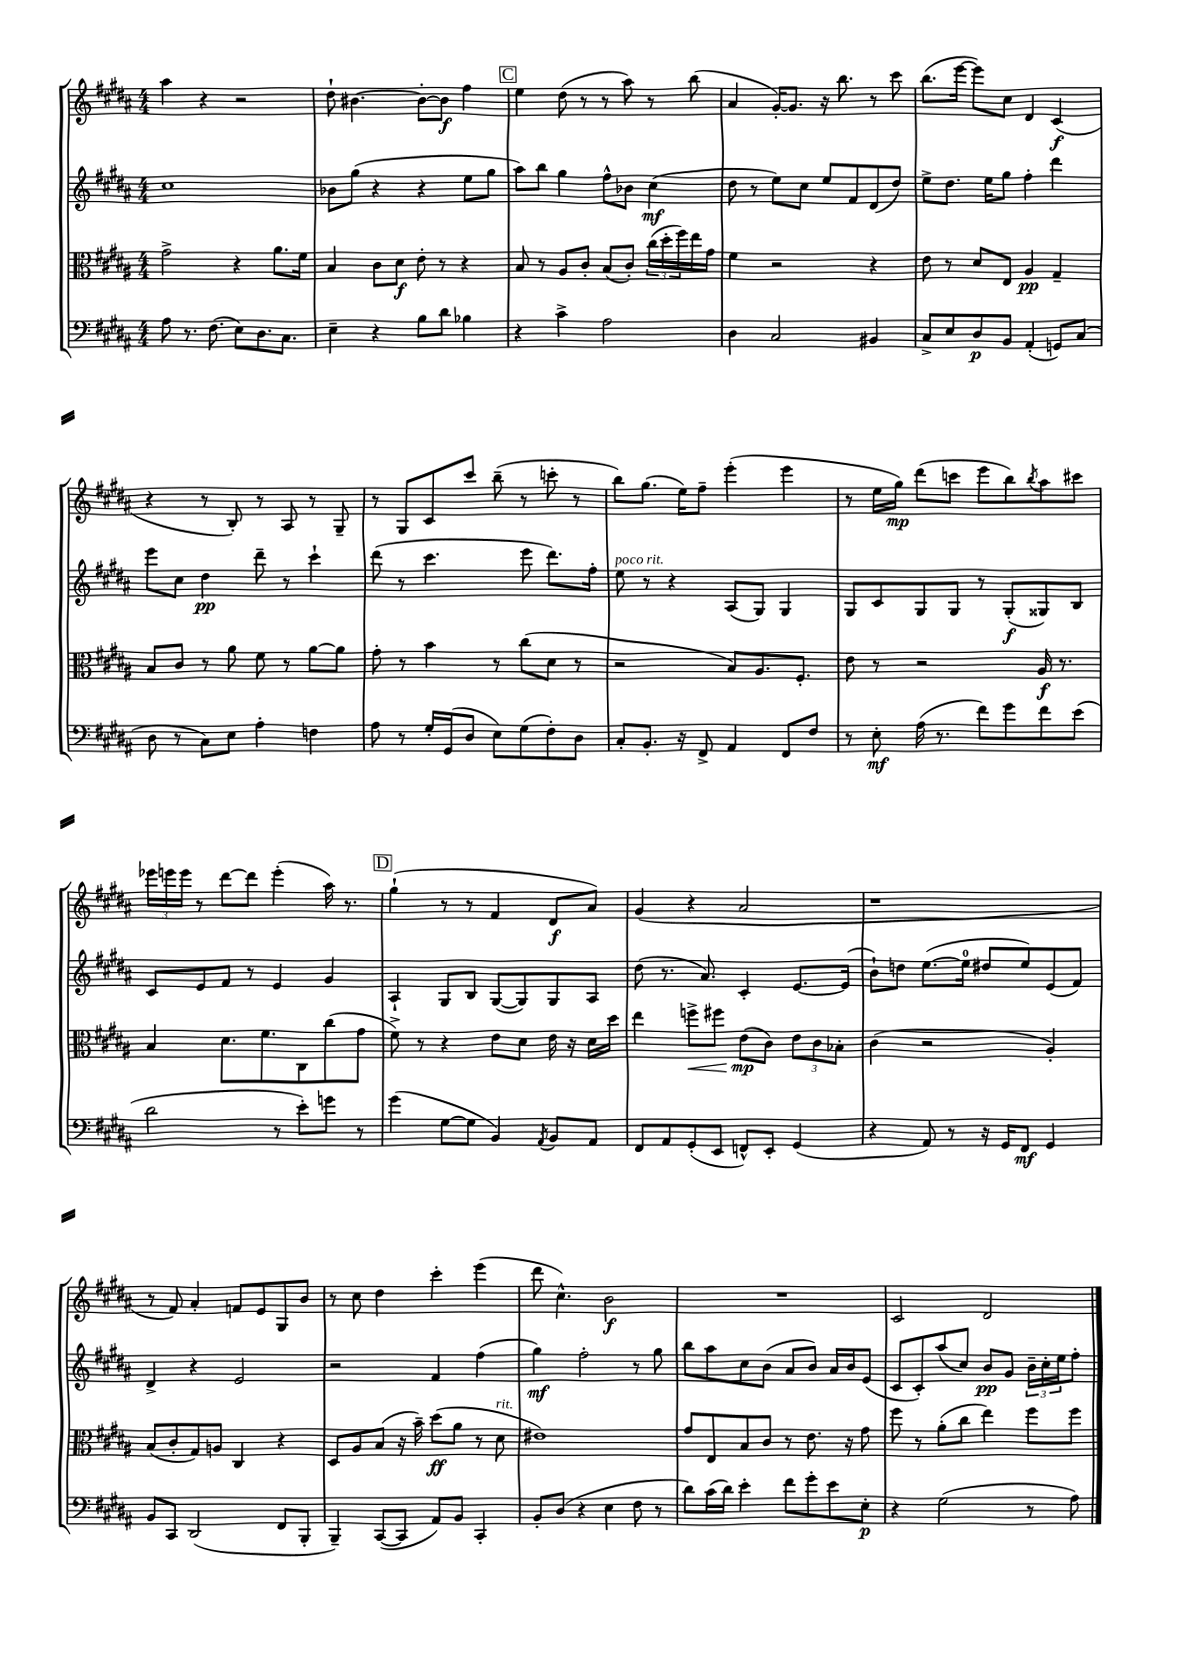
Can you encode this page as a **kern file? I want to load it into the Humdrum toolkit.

**kern	**kern	**kern	**kern
*staff4	*staff3	*staff2	*staff1
*clefF4	*clefC3	*clefG2	*clefG2
*k[f#c#g#d#a#]	*k[f#c#g#d#a#]	*k[f#c#g#d#a#]	*k[f#c#g#d#a#]
*M4/4	*M4/4	*M4/4	*M4/4
8A#\	2g#^\	1cc#	4aa#\
8.r	.	.	.
.	.	.	4r
(8.F#\	.	.	.
8E\L)	4r	.	2r
8.D#\	.	.	.
.	8.a#\L	.	.
8.C#\J	.	.	.
.	16f#\Jk	.	.
=	=	=	=
4E~\	4B/	8b-\L	8dd#`\
.	.	(8gg#\J	[4.b#\
4r	8c#\L	4r	.
.	8d#\J	.	.
8B\L	8e'\	4r	8b#'\_L
8d#\J	8r	.	8b#\]J
4B-\	4r	8ee\L	4ff#\
.	.	8gg#\J	.
=	=	=	=
4r	8B/	8aa#\L)	4ee\
.	8r	8bb\J	.
4c#^\	8A#/L	4gg#\	(8dd#\
.	8c#'/J	.	8r
2A#\	(8B/L	8ff#^^\L	8r
.	8c#'/J)	8b-\J	8aa#\)
.	(24cc#\LL	(4cc#\	8r
.	24dd#'\	.	.
.	24ff#\)	.	.
.	16ee\	.	(8bb\
.	16g#\JJ	.	.
=	=	=	=
4D#\	4f#\	8dd#\	4a#/
.	.	8r	.
2C#/	2r	8ee\L)	[16g#'/LK)
.	.	.	8.g#/]J
.	.	8cc#\J	.
.	.	8ee/L	16r
.	.	.	8.bb\
.	.	8f#/	.
4BB#/	4r	(8d#/	8r
.	.	8dd#/J)	8ccc#\
=	=	=	=
8C#^/L	8e\	8ee^\L	(8.bb\L
8E/	8r	8.dd#\J	.
.	.	.	[16eee\Jk
8D#/	8d#/L	.	8eee\]L)
.	.	16ee\LK	.
8BB/J	8E/J	8gg#\J	8cc#\J
(4AA#'/	4A#/	4ff#'\	4d#/
8GG/L)	4G#~/	4ddd#\	(4c#/
(8C#/J	.	.	.
=	=	=	=
8D#\	8B/L	8eee\L	4r
8r	8c#/J	8cc#\J	.
8C#\L)	8r	4dd#\	8r
8E\J	8a#\	.	8B'/)
4A#'\	8f#\	8ddd#~\	8r
.	8r	8r	8A#/
4F\	[8a#\L	4ccc#`\	8r
.	8a#\]J	.	8G#~/
=	=	=	=
8A#\	8g#'\	(8ddd#\	8r
8r	8r	8r	8G#/L
16G#'/LL	4b\	4.ccc#\	8c#/
(16GG#/J	.	.	.
8D#/J	.	.	8ccc#/J
8E\L)	8r	.	(8bb~\
(8G#\	(8cc#\L	8eee\	8r
8F#'\)	8d#\J	8.ddd#\L)	8ccc'\
8D#\J	8r	.	8r
.	.	16ff#'\Jk	.
=	=	=	=
8C#'/L	2r	8ee\	8bb\L)
8.BB'/J	.	8r	(8.gg#\J
.	.	4r	.
16r	.	.	16ee\LK)
8FF#^/	.	.	8ff#~\J
4AA#/	8B/L)	(8A#/L	(4eee'\
.	8.A#/	8G#/J)	.
8FF#/L	.	4G#/	4eee\
.	8.F#'/J	.	.
8F#/J	.	.	.
=	=	=	=
8r	8e\	8G#/L	8r
8E'\	8r	8c#/	16ee\LL
.	.	.	16gg#\JJ)
(16A#\	2r	8G#/	(8ddd#\L
8.r	.	.	.
.	.	8G#/J	8ccc\J
8f#\L)	.	8r	8eee\L
8g#\	.	(8G#'/L	8bb\)
.	.	.	8qbb/
8f#\	16A#/	8G##/)	8aa#\
.	8.r	.	.
(8e\J	.	8B/J	8ccc#\J
=	=	=	=
2d#\	4B/	8c#/L	24eee-\LL
.	.	.	24eee\
.	.	.	24eee\JJ
.	.	8e/	8r
.	8.d#\L	8f#/J	[8ddd#\L
.	.	8r	8ddd#\]J
.	8.f#\	.	.
8r	.	4e/	(4eee'\
8e'\L)	8C#\	.	.
8g\J	(8cc#\	4g#/	16aa#\)
.	.	.	8.r
8r	8g#\J	.	.
=	=	=	=
(4g#\	8f#^\)	4A#`/	(4gg#`\
.	8r	.	.
[8G#\L	4r	8G#/L	8r
8G#\]J	.	8B/J	8r
4BB/)	8e\L	([8G#/L	4f#/
.	8d#\J	8G#/])	.
8qAA#/	.	.	.
8BB/L	16e\	8G#/	8d#/L
.	16r	.	.
8AA#/J	16d#\LL	8A#/J	8a#/J)
.	16dd#\JJ	.	.
=	=	=	=
8FF#/L	4ee\	(8dd#\	(4g#/
8AA#/	.	8.r	.
(8GG#'/	8ff^\L	.	4r
.	.	8.a#/)	.
8EE/J	8ff#\J	.	.
8FF^^/L)	(8e\L	4c#'/	2a#/
8EE'/J	8c#\J)	.	.
(4GG#/	12e\L	[8.e/L	.
.	12c#\	.	.
.	12B-'\J	.	.
.	.	(16e/]Jk	.
=	=	=	=
4r	(4c#\	8b`\L)	1r
.	.	8dd\J	.
8AA#/)	2r	([8.ee\L	.
8r	.	.	.
.	.	16ee\]Jk	.
16r	.	8dd#/L	.
16GG#/LK	.	.	.
8FF#/J	.	8ee/)	.
4GG#/	4A#'/)	(8e/	.
.	.	8f#/J)	.
=	=	=	=
8BB/L	(8B/L	4d#^/	8r
8CC#/J	8c#'/	.	8f#/)
(2DD#/	8G#/)	4r	4a#'/
.	8A/J	.	.
.	4C#/	2e/	8f/L
.	.	.	8e/
8FF#/L	4r	.	8G#/
8BBB'/J	.	.	8b/J
=	=	=	=
4BBB~/)	8D#/L	2r	8r
.	8A#/	.	8cc#\
([8CC#/L	(8B/J	.	4dd#\
8CC#/]J	16r	.	.
.	16b~\)	.	.
8AA#/L)	(8dd#\L	4f#/	4ccc#'\
8BB/J	8a#\J	.	.
4CC#'/	8r	(4ff#\	(4eee\
.	8d#\	.	.
=	=	=	=
8BB'/L	1e#)	4gg#\)	8ddd#\
(8D#/J	.	.	4.cc#^^\)
4r	.	2ff#'\	.
4E\	.	.	2b\
8F#\	.	8r	.
8r	.	8gg#\	.
=	=	=	=
8d#\L)	8g#/L	8bb\L	1r
(16c#\L	8E/	8aa#\	.
16d#\JJ)	.	.	.
4e'\	8B/	8cc#\	.
.	8c#/J	(8b\J	.
8f#\L	8r	8a#/L	.
8g#'\	8.e\	8b/J)	.
8e\	.	16a#/LL	.
.	16r	16b/J	.
8E'\J	8g#\	(8e/J	.
=	=	=	=
4r	8ff#\	8c#/L	2c#/
.	8r	8c#'/)	.
(2G#\	(8a#'\L	(8aa#/	.
.	8cc#\J	8cc#/J)	.
.	4ee\)	8b/L	2d#/
.	.	8g#/J	.
8r	8ff#\L	24b~\LL	.
.	.	24cc#'\	.
.	.	24ee\J	.
8A#\)	8ff#\J	8ff#'\J	.
==	==	==	==
*-	*-	*-	*-
